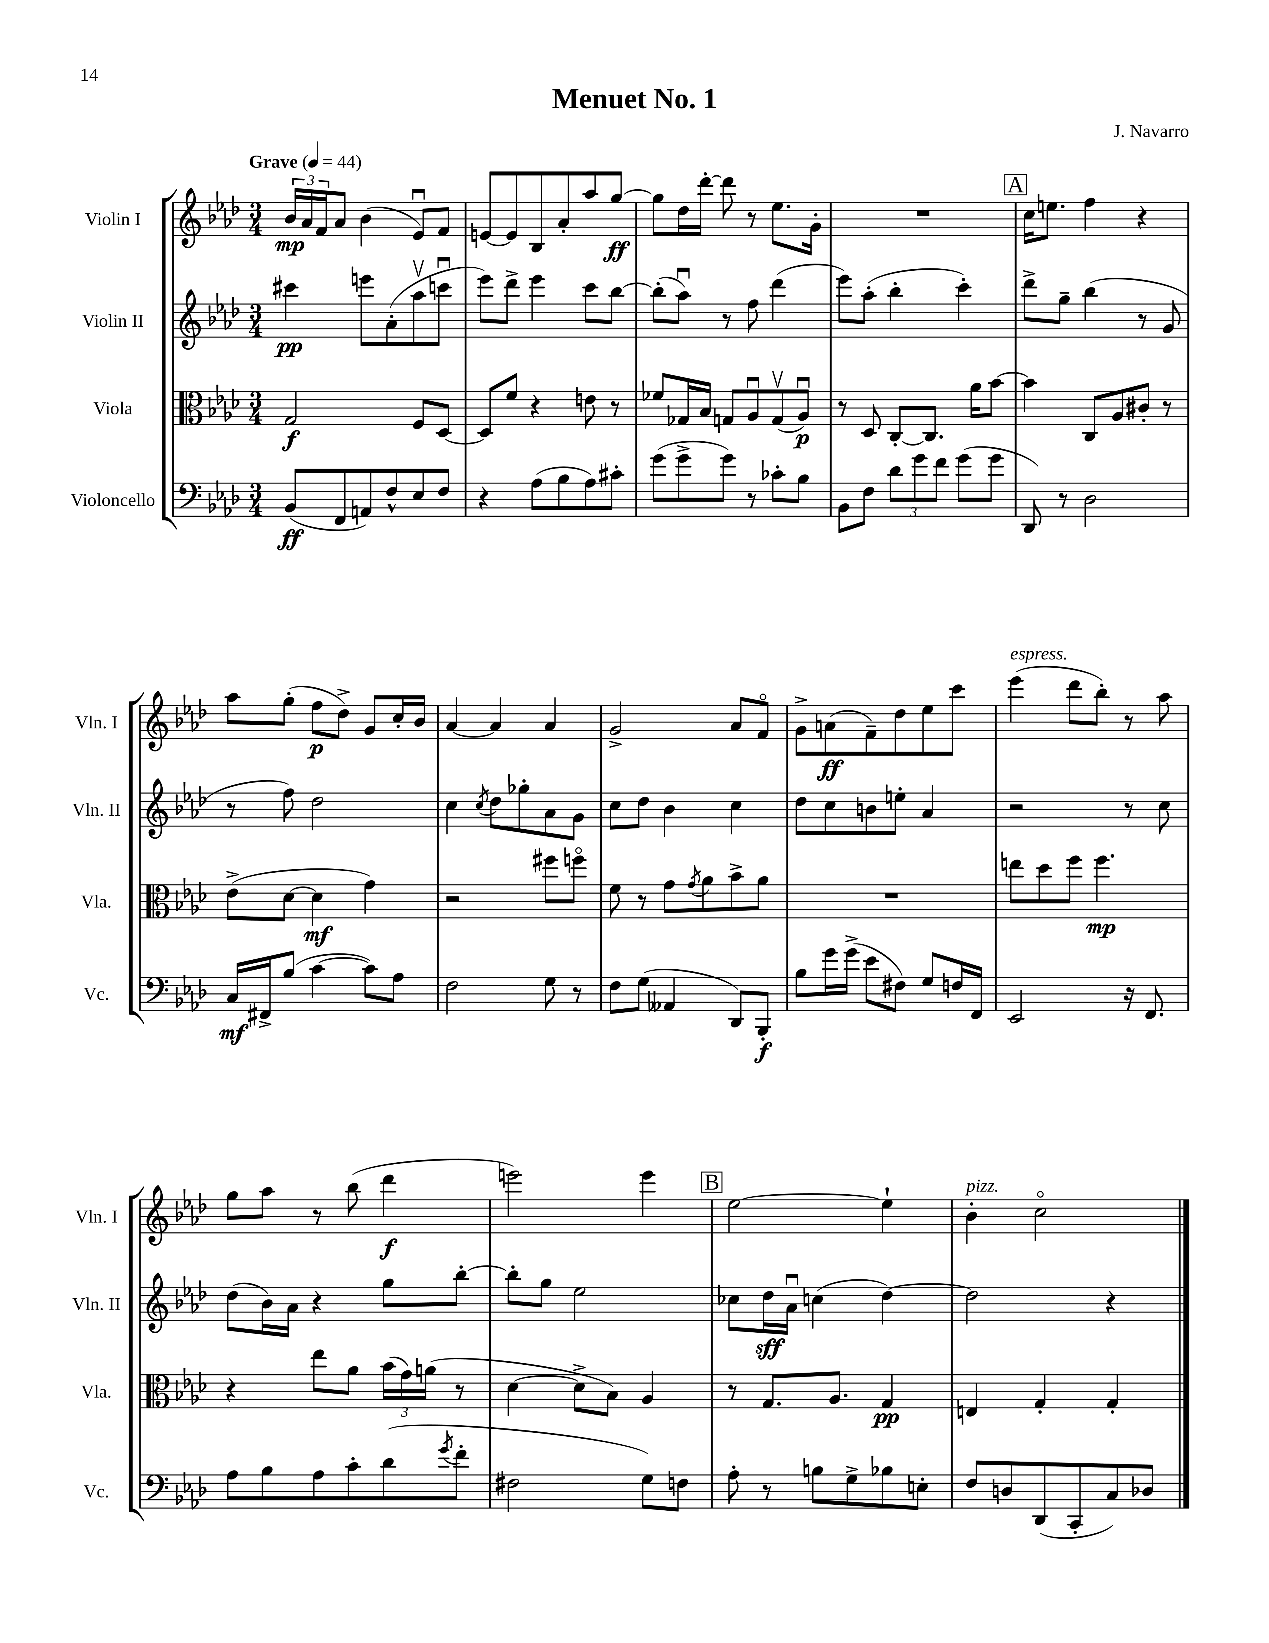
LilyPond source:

\header { title = "Menuet No. 1" composer = "J. Navarro" }
<<
\new StaffGroup <<
\new Staff = "s0" \with { instrumentName = "Violin I" shortInstrumentName = "Vln. I" } {
    \clef treble \key aes \major \numericTimeSignature \time 3/4 \tempo "Grave" 4 = 44
    \tuplet 3/2 { bes'16\mp aes'16 f'16 } aes'8 bes'4( ees'8\downbow) f'8 |
    e'8~ e'8 bes8 aes'8-. aes''8 g''8~\ff |
    g''8 des''16 des'''16~-. des'''8 r8 ees''8. g'16-. |
    R2. |
    \mark \markup { \box "A" } c''16 e''8. f''4 r4 |
    aes''8 g''8-.( f''8\p des''8->) g'8 c''16-. bes'16 |
    aes'4~ aes'4 aes'4 |
    g'2-> aes'8 f'8\flageolet |
    g'8-> a'8\ff( f'8--) des''8 ees''8 c'''8 |
    ees'''4^\markup { \italic "espress." }( des'''8 bes''8-.) r8 aes''8 |
    g''8 aes''8 r8 bes''8( des'''4\f |
    e'''2) e'''4 |
    \mark \markup { \box "B" } ees''2~ ees''4-! |
    bes'4-.^\markup { \italic "pizz." } c''2\flageolet \bar "|." |
}
\new Staff = "s1" \with { instrumentName = "Violin II" shortInstrumentName = "Vln. II" } {
    \clef treble \key aes \major \numericTimeSignature \time 3/4
    cis'''4\pp e'''8 aes'8-.( aes''8\upbow c'''8\downbow |
    ees'''8) des'''8-> ees'''4 c'''8 bes''8~ |
    bes''8-.( aes''8\downbow) r8 f''8 des'''4( |
    ees'''8) aes''8-.( bes''4-. c'''4-.) |
    \mark \markup { \box "A" } des'''8-> g''8-- bes''4( r8 g'8 |
    r8 f''8) des''2 |
    c''4 \acciaccatura { c''8 } des''8 ges''8-. aes'8 g'8 |
    c''8 des''8 bes'4 c''4 |
    des''8 c''8 b'8 e''8-. aes'4 |
    r2 r8 c''8 |
    des''8( bes'16) aes'16 r4 g''8 bes''8~-. |
    bes''8-. g''8 ees''2 |
    \mark \markup { \box "B" } ces''8 des''16\sff aes'16\downbow c''4( des''4~) |
    des''2 r4 \bar "|." |
}
\new Staff = "s2" \with { instrumentName = "Viola" shortInstrumentName = "Vla." } {
    \clef alto \key aes \major \numericTimeSignature \time 3/4
    g2\f f8 des8~ |
    des8 f'8 r4 e'8 r8 |
    fes'8 ges16 bes16 g8 aes8\downbow g8\upbow( aes8\downbow\p) |
    r8 des8 c8~-. c8. aes'16 bes'8~ |
    \mark \markup { \box "A" } bes'4 c8 aes8 cis'8-. r8 |
    ees'8->( des'8~ des'4\mf g'4) |
    r2 fis''8 f''8\flageolet |
    f'8 r8 g'8 \acciaccatura { g'8 } aes'8 bes'8-> aes'8 |
    R2. |
    e''8 des''8 f''8 f''4.\mp |
    r4 ees''8 aes'8 \tuplet 3/2 { bes'16( g'16) a'16( } r8 |
    des'4~ des'8-> bes8) aes4 |
    \mark \markup { \box "B" } r8 g8. aes8. g4\pp |
    e4 g4-. g4-. \bar "|." |
}
\new Staff = "s3" \with { instrumentName = "Violoncello" shortInstrumentName = "Vc." } {
    \clef bass \key aes \major \numericTimeSignature \time 3/4
    bes,8\ff( f,8 a,8) f8-^ ees8 f8 |
    r4 aes8( bes8 aes8) cis'8-. |
    g'8( g'8-> g'8) r8 ces'8-. bes8 |
    bes,8 f8 \tuplet 3/2 { des'8 g'8 f'8 } g'8( g'8 |
    \mark \markup { \box "A" } des,8) r8 des2 |
    c16\mf fis,16-> bes8( c'4~ c'8) aes8 |
    f2 g8 r8 |
    f8 g8( aeses,4 des,8) bes,,8-.\f |
    bes8 g'16 g'16->( ees'8 fis8) g8 f16 f,16 |
    ees,2 r16 f,8. |
    aes8 bes8 aes8 c'8-. des'8( \acciaccatura { g'8 } f'8-. |
    fis2 g8) f8 |
    \mark \markup { \box "B" } aes8-. r8 b8 g8-> bes8 e8-. |
    f8 d8 des,8( c,8-. c8) des8 \bar "|." |
}
>>
>>
\layout { \context { \Score \remove "Bar_number_engraver" } }
